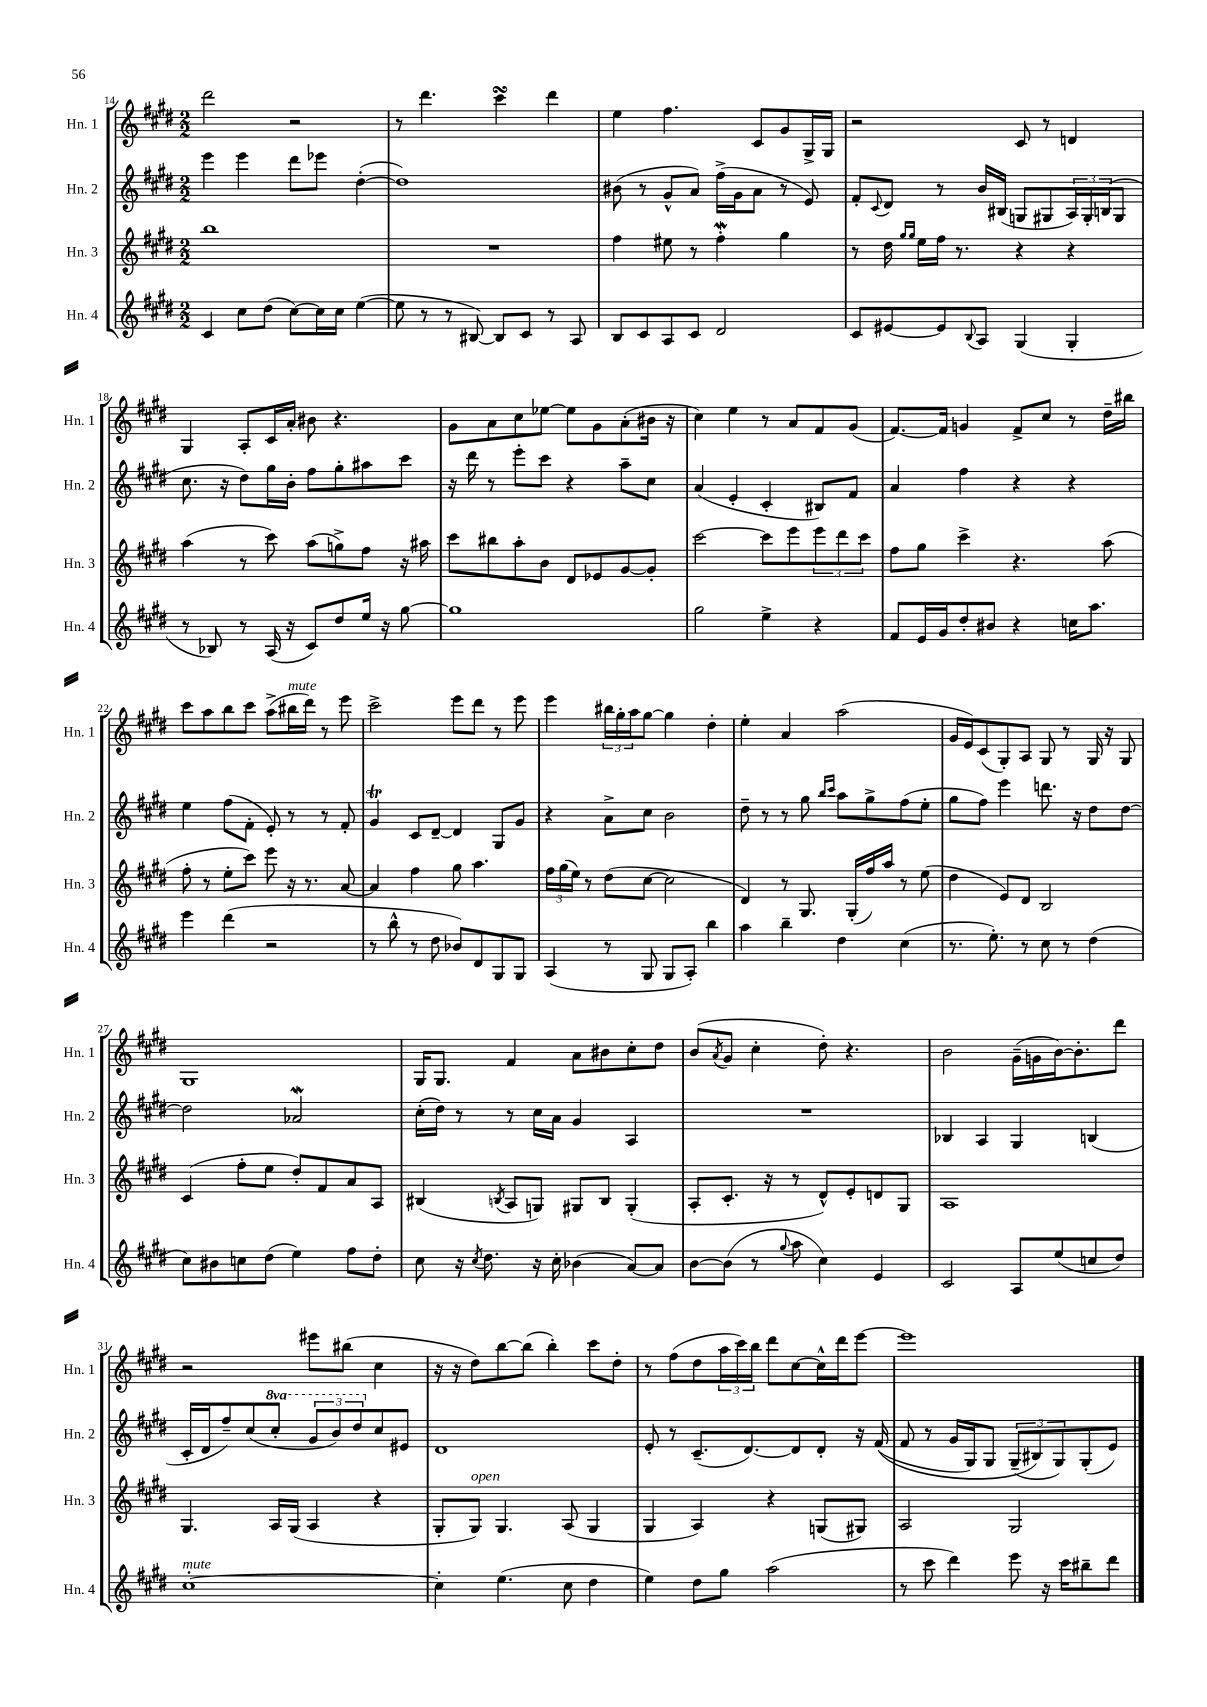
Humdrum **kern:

**kern	**kern	**kern	**kern
*staff4	*staff3	*staff2	*staff1
*clefG2	*clefG2	*clefG2	*clefG2
*k[f#c#g#d#]	*k[f#c#g#d#]	*k[f#c#g#d#]	*k[f#c#g#d#]
*M2/2	*M2/2	*M2/2	*M2/2
4c#	1bb	4eee	2ddd#
8cc#	.	4eee	.
(8dd#	.	.	.
[8cc#)	.	8ddd#	2r
16cc#]	.	8eee-	.
16cc#	.	.	.
([4ee	.	([4dd#'	.
=	=	=	=
8ee]	1r	1dd#])	8r
8r	.	.	4.ddd#
8r	.	.	.
[8B#)	.	.	.
8B#]	.	.	4ccc#
8c#	.	.	.
8r	.	.	4ddd#
8A	.	.	.
=	=	=	=
8B	4ff#	(8b#	4ee
8c#	.	8r	.
8A	8ee#	8g#^^	4.ff#
8c#	8r	8a)	.
2d#	4ff#'	(16ff#^	.
.	.	16g#	.
.	.	8a	8c#
.	4gg#	8r	8g#
.	.	8e)	16G#^
.	.	.	16G#
=	=	=	=
8c#	8r	8f#'	2r
.	.	8qqc#	.
[8e#	16dd#	8d#	.
.	16qqgg#	.	.
.	16qqgg#	.	.
.	16ee	.	.
8e#]	16ff#	8r	.
.	8.r	.	.
8qqB	.	.	.
8A	.	16b	.
.	.	(16B#	.
(4G#	4r	8G	8c#
.	.	8G#	8r
4G#'	4r	24A)	4d
.	.	24G#'	.
.	.	(24B	.
.	.	8G#	.
=	=	=	=
8r	(4aa	8.cc#	4G#
8B-)	.	.	.
.	.	16r	.
8r	8r	8dd#)	8A'
(16A	8ccc#)	16gg#	16c#
16r	.	16b'	16a'
8c#)	(8aa	8ff#	8b#
8dd#	8gg^)	8gg#'	4.r
16ee	8ff#	8aa#	.
16r	.	.	.
[8gg#	16r	8ccc#	.
.	16aa#	.	.
=	=	=	=
1gg#]	8ccc#	16r	8g#
.	.	16ddd#	.
.	8bb#	8r	8a
.	8aa'	8eee'	8cc#
.	8b	8ccc#	[8ee-
.	8d#	4r	8ee-]
.	8e-	.	8g#
.	[8g#	8aa~	(8a'
.	8g#']	8cc#	16b#
.	.	.	16r
=	=	=	=
2gg#	[2ccc#	(4a	4cc#)
.	.	4e'	4ee
4ee^	8ccc#]	4c#'	8r
.	8eee	.	8a
4r	12eee	8B#)	8f#
.	12ddd#	.	.
.	.	8f#	(8g#
.	12ccc#	.	.
=	=	=	=
8f#	8ff#	4a	[8.f#)
16e	8gg#	.	.
16g#	.	.	16f#]
8dd#'	4ccc#^	4ff#	4g
8b#	.	.	.
4r	4.r	4r	8f#^
.	.	.	8cc#
16cc	.	4r	8r
8.aa	.	.	.
.	(8aa	.	16dd#~
.	.	.	16bb#
=	=	=	=
4eee	8ff#'	4ee	8ccc#
.	8r	.	8aa
(4ddd#	8ee'	(8ff#	8bb
.	8ccc#)	8f#'	8ccc#
2r	8eee	8e')	(8aa^
.	16r	8r	16bb#
.	8.r	.	16ddd#)
.	.	8r	8r
.	[8a	8f#'	8eee
=	=	=	=
8r	4a]	4g#	2ccc#^
8bb^^	.	.	.
8r	4ff#	8c#	.
8dd#	.	[8d#~	.
8b-)	8gg#	4d#]	8eee
8d#	4.aa	.	8ddd#
8G#	.	8G#	8r
8G#	.	8g#	8eee
=	=	=	=
(4A	24ff#	4r	4eee
.	(24gg#	.	.
.	24ee)	.	.
.	8r	.	.
8r	(8dd#	8a^	24bb#
.	.	.	24gg#'
.	.	.	24aa
8G#	[8cc#	8cc#	[8gg#
8G#	2cc#]	2b	4gg#]
8A')	.	.	.
4bb	.	.	4dd#'
=	=	=	=
4aa	4d#)	8dd#~	4ee'
.	.	8r	.
4bb~	8r	8r	4a
.	8.G#	8gg#	.
.	.	16qqbb	.
.	.	16qqccc#	.
4dd#	.	8aa	(2aa
.	(16G#'	.	.
.	16ff#)	8gg#^	.
.	16aa	.	.
(4cc#	8r	(8ff#	.
.	(8ee	8ee'	.
=	=	=	=
8.r	4dd#	8gg#	16g#
.	.	.	16e)
.	.	8ff#)	(8c#
8.ee')	.	.	.
.	8e)	4eee	8G#')
8r	8d#	.	8A
8cc#	2B	8.ddd	8G#
8r	.	.	8r
.	.	16r	.
(4dd#	.	8dd#	16G#
.	.	.	16r
.	.	[8dd#	8G#
=	=	=	=
8cc#)	(4c#	2dd#]	1G#
8b#	.	.	.
8cc	8ff#'	.	.
(8dd#	8ee	.	.
4ee)	8dd#')	2a-	.
.	8f#	.	.
8ff#	8a	.	.
8dd#'	8A	.	.
=	=	=	=
8cc#	(4B#	(16cc#'	16G#
.	.	16dd#)	8.G#
16r	.	8r	.
8qcc#	.	.	.
8.dd#	.	.	.
.	8qB	.	.
.	8A	8r	4f#
16r	8G)	16cc#	.
16cc#'	.	16a	.
(4b-	8G#	4g#	8a
.	8B	.	8b#
[8a)	(4G#'	4A	8cc#'
8a]	.	.	8dd#
=	=	=	=
[8b	8A'	1r	(8b
.	.	.	8qa
(8b]	8.c#'	.	8g#
8r	.	.	4cc#'
.	16r	.	.
8qqgg#	.	.	.
8aa	8r	.	.
4cc#)	8d#^^)	.	8dd#')
.	8e'	.	4.r
4e	8d	.	.
.	8G#	.	.
=	=	=	=
2c#	1A	4B-	2b
.	.	4A	.
8A	.	4G#	(16g#~
.	.	.	16g
(8ee	.	.	[16b)
.	.	.	8.b']
8cc	.	(4B	.
8dd#)	.	.	8ddd#
=	=	=	=
[1cc#'	4.G#	16c#'	2r
.	.	16d#	.
.	.	8ff#~)	.
.	.	(8cc#	.
.	16A	8ccc#'	.
.	(16G#	.	.
.	4A	12gg#	8eee#
.	.	12bb)	.
.	.	.	(8bb#
.	.	12ddd#	.
.	4r	8cc#	4cc#
.	.	8e#	.
=	=	=	=
4cc#']	8G#'	1d#	16r
.	.	.	16r
.	8G#)	.	8dd#)
(4.ee	4.G#	.	[8bb
.	.	.	(8bb]
.	.	.	4bb')
8cc#	(8A	.	.
4dd#	4G#	.	8ccc#
.	.	.	8dd#'
=	=	=	=
4ee)	4G#	8e'	8r
.	.	8r	(8ff#
8dd#	4A)	(8.c#~	8dd#
8gg#	.	.	24aa
.	.	.	24ccc#)
.	.	[8.d#)	.
.	.	.	24bb
(2aa	4r	.	8ddd#
.	.	8d#]	[8cc#
.	(8G	8d#'	16cc#^^]
.	.	.	16ddd#
.	8G#)	16r	[8eee
.	.	&((16f#	.
=	=	=	=
8r	2A	8f#	1eee]
8ccc#	.	8r	.
4ddd#)	.	16g#	.
.	.	16G#)	.
.	.	8G#	.
8eee	2G#	(12G#~	.
.	.	12B#&)	.
16r	.	.	.
.	.	12G#)	.
16ccc#	.	.	.
8bb#~	.	(8G#'	.
8ddd#	.	8e)	.
==	==	==	==
*-	*-	*-	*-
